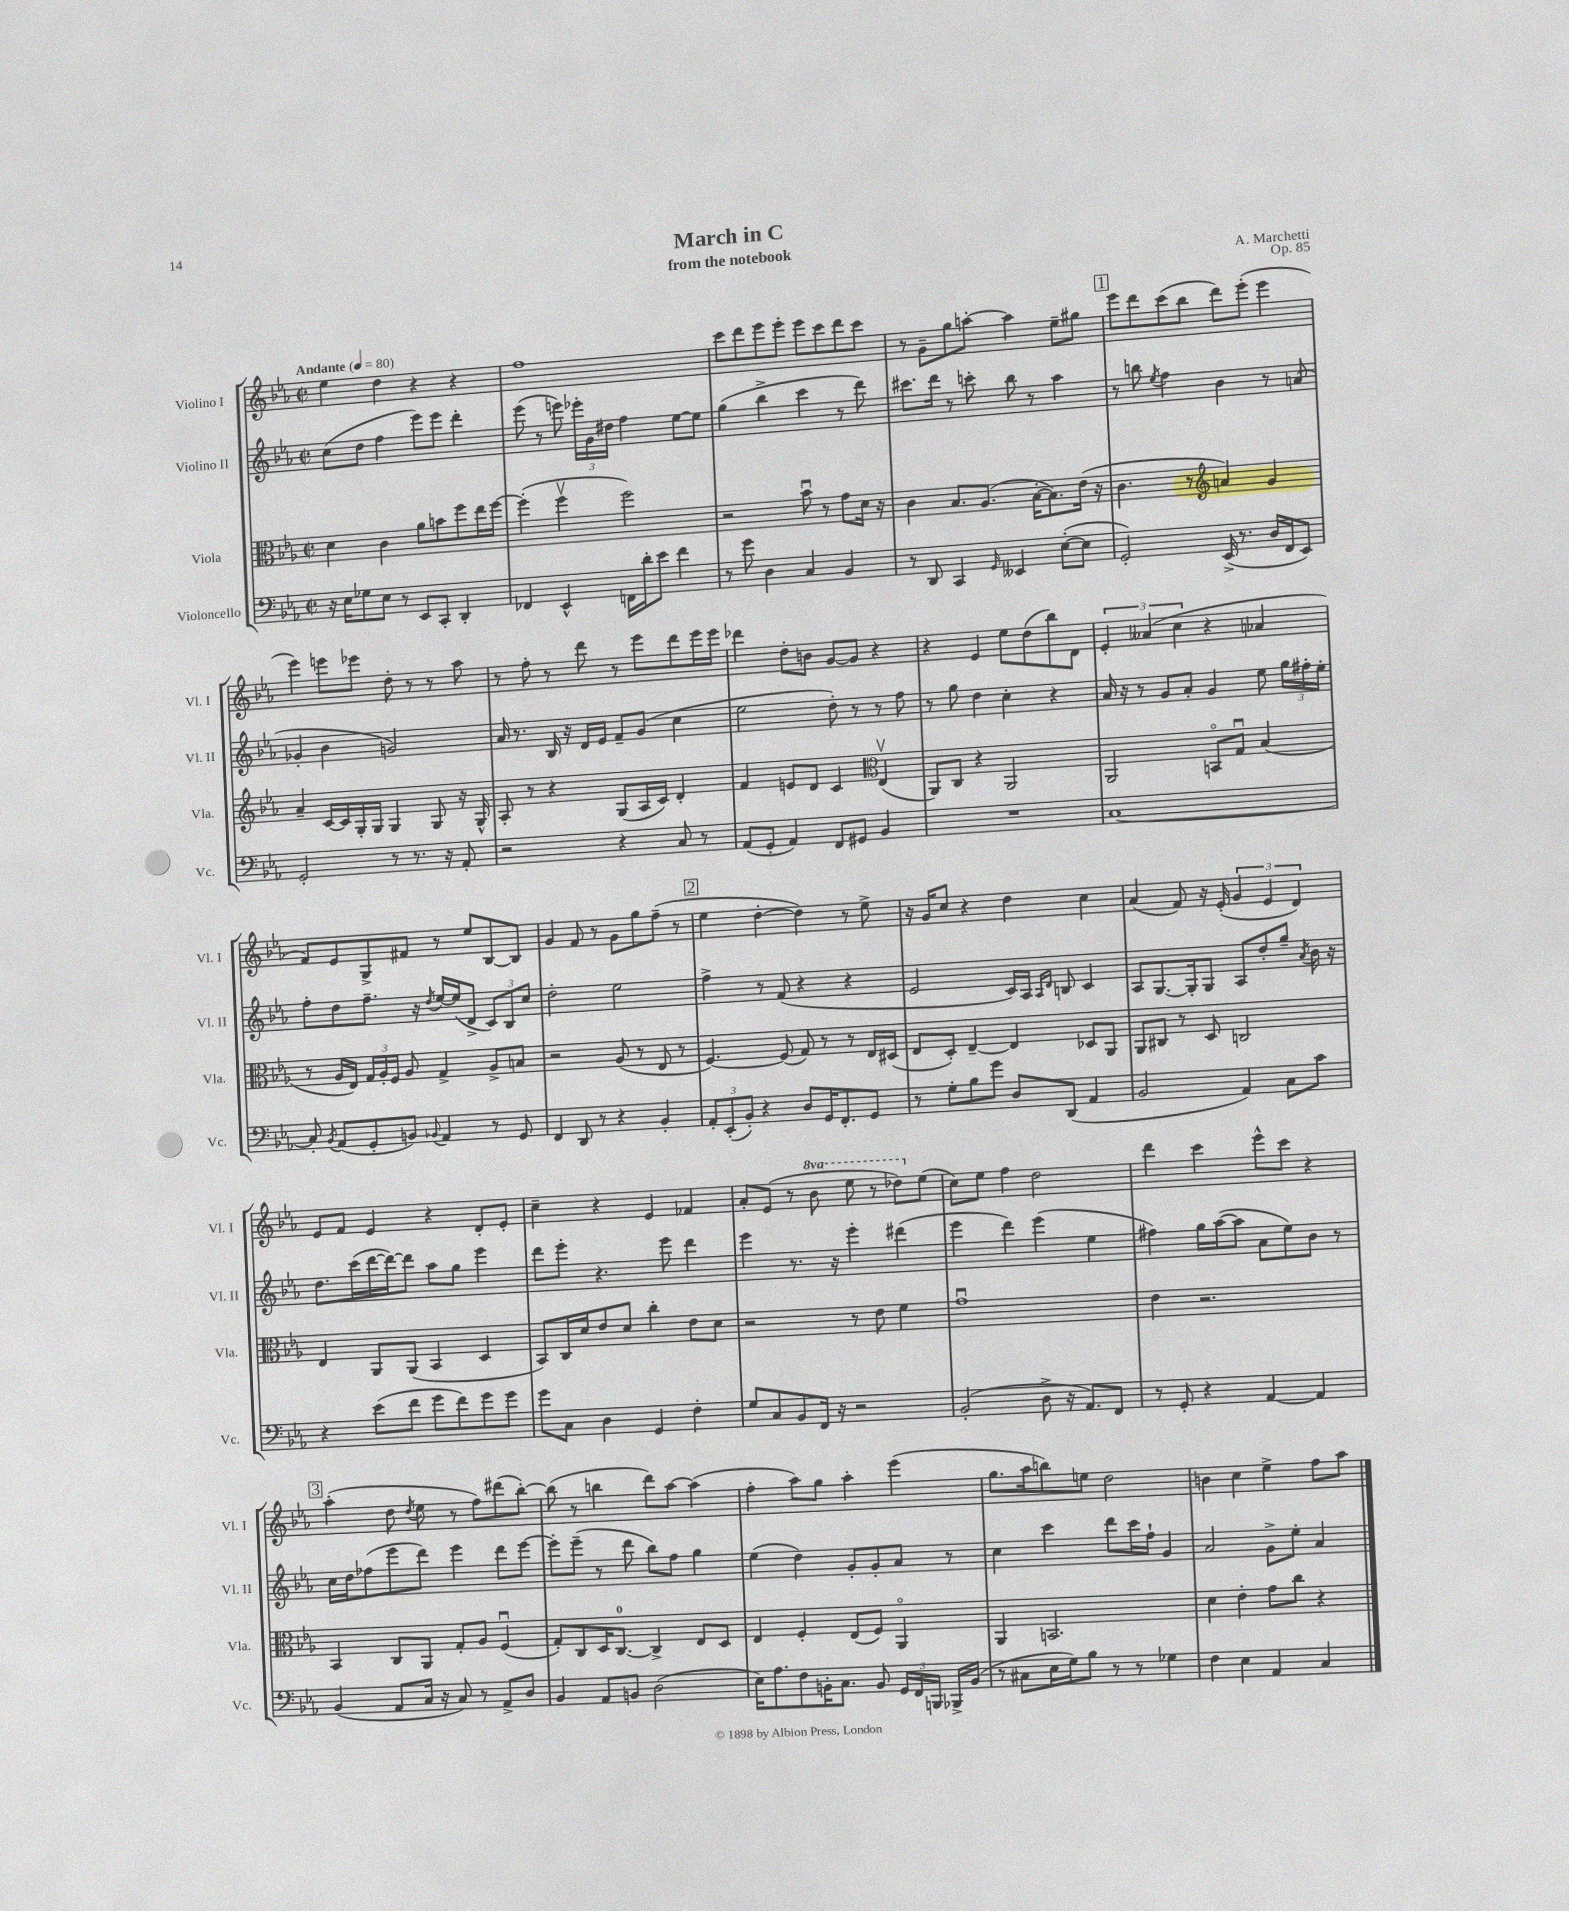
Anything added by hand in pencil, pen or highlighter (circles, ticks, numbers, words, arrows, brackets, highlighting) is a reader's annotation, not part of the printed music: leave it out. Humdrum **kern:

**kern	**kern	**kern	**kern
*part4	*part3	*part2	*part1
*staff4	*staff3	*staff2	*staff1
*I"Violoncello	*I"Viola	*I"Violino II	*I"Violino I
*I'Vc.	*I'Vla.	*I'Vl. II	*I'Vl. I
*clefF4	*clefC3	*clefG2	*clefG2
*k[b-e-a-]	*k[b-e-a-]	*k[b-e-a-]	*k[b-e-a-]
*M2/2	*M2/2	*M2/2	*M2/2
*met(c|)	*met(c|)	*met(c|)	*met(c|)
*MM80	*MM80	*MM80	*MM80
=1	=1	=1	=1
!	!	!	!LO:TX:a:B:t=Andante
16r	4d\	(8cc\L	4ee-\
16E-\KL	.	.	.
8G-X\	.	8dd\J	.
8E-\J	4c\	4ff\	4dd\
8r	.	.	.
8EE-/L	8a-\L	8eee-\L)	4r
8CC'/J	8bn\	8eee-\J	.
4DD'/	8ff\	4ddd'\	4r
.	16ee-\L	.	.
.	[16ff\JJ	.	.
=2	=2	=2	=2
4FF-X/	(4ff'\]	(8eee-\	1ff
.	.	8r	.
4EE-^^/	4ffv\	8eeen\)	.
.	.	24eee-X'\LL	.
.	.	24g\	.
.	.	24dd#X\JJ	.
16FFn\LL	2ff\)	4ff\	.
16d'\J	.	.	.
8e-\J	.	.	.
4f\	.	[8ee-\L	.
.	.	8ee-\J]	.
=3	=3	=3	=3
8r	2r	(4gg\	8ccc\L
8g\	.	.	8ddd\
4D\	.	4bb-^\	8eee-\
.	.	.	8eee-'\J
4C/	8b-u\	4ccc\	8eee-\L
.	8r	.	8ccc\
4BB-/	8g\L	8r	8ddd\
.	16d\Jk	8ddd\)	8ccc\J
.	16r	.	.
=4	=4	=4	=4
8r	4c\	8.ccc#X\L	8r
8DD/	.	.	8g~\L
.	.	16ddd\Jk	.
4CC/	8.B-/L	8r	8gg\
.	.	8cccn'\	[8aan'\J
.	(8.A-/J	.	.
16qqGG/	.	.	.
4EE--X/	.	8bb-\	4aa\]
.	[16B-'\KL	8r	.
.	8.B-\])	.	.
([8E-'\L	.	4aa-\	8ee-~\L
8E-\J]	(16e-\Jk	.	8gg#X\J
.	16r	.	.
!!LO:REH:place=s1:t=1
=5	=5	=5	=5
2GG'/)	4.c\	8r	8eee-\L
.	.	8bbn\	8ddd\
.	.	8qee-/	.
.	.	4ff\	(8ccc\
.	8r	.	8bb-\J
*	*clefG2	*	*
(16EE-^/	4an/)	4b-\	8ddd\L)
8.r	.	.	.
.	.	.	(8eee-'\J
16D/LL	4g/	8r	4eee-\
16FF/J	.	.	.
8EE-/J)	.	(8an/	.
!!LO:LB:g=z
=6	=6	=6	=6
2GG'/	4a-~/	4g-X'/	4eee-\)
.	[16c/LL	4b-\	8eeen\L
.	16c/]	.	.
.	16G'/	.	8eee-X\J
.	16G/JJ	.	.
8r	4G/	2gn/)	8dd'\
8.r	.	.	8r
.	8G/	.	8r
16r	.	.	.
8AA-'/	16r	.	8aa-\
.	16G^^/	.	.
=7	=7	=7	=7
2r	8A-'/	16a-/	8r
.	.	8.r	.
.	8r	.	8ff'\
.	4r	16B-/	8r
.	.	16r	.
.	.	16d/LL	8ddd\
.	.	16e-/JJ	.
4r	(8G/L	8f~/L	8r
.	16A-/L	(8g/J	8eee-\L
.	16c/JJ)	.	.
8C/	4d'/	4cc\	8ddd\
8r	.	.	16eee-\L
.	.	.	16eee-\JJ
=8	=8	=8	=8
(8AA-/L	4f/	2ee-\	4ddd-X\
8GG'/J	.	.	.
4AA-/)	8en/L	.	8dd'\L
.	8d/J	.	8bn\J
8FF/L	4c/	8dd'\)	[8g/L
8GG#X/J	.	8r	8g/J]
*	*clefC3	*	*
4BB-/	(4E-v/	8r	4r
.	.	8ff\	.
=9	=9	=9	=9
1r	8AA-/L)	8r	4r
.	8C/J	8gg\	.
.	4r	4dd\	4e-/
.	2AA-/	4cc'\	8ee-\L
.	.	.	(8dd\
.	.	4r	8bb-\)
.	.	.	8d\J
=10	=10	=10	=10
[1C	2AA-/	16a-/	6e-'/
.	.	16r	.
.	.	8r	.
.	.	.	(6a--X/
.	.	8g/L	.
.	.	.	6cc\
.	.	8a-'/J	.
.	8BBn/L	4g/	4r
.	8Gu/J	.	.
.	(4B-/	8ee-\	4a-X/
.	.	24gg\LL	.
.	.	24ff#X'\	.
.	.	24ee-'\JJ	.
!!LO:LB:g=z
=11	=11	=11	=11
8C'/]	8r	8ff'\L	8f/L)
8qBB-/	.	.	.
(8AA-/L	16A-/LL	8dd\	8e-/
.	16E-/JJ)	.	.
8GG'/	24G/LL	8.ff~\J	8G^/
.	24A-'/	.	.
.	24F/JJ	.	.
8BBn/J)	8A-/	.	8f#X/J
.	.	16r	.
8qqBB-X/	.	8qdd/	.
4AA-/	4G^/	[16ee-/LL	8r
.	.	(16ee-/J]	.
.	.	8d^/J	8ee-/L
8r	8A-^/L	12c/L)	[8B-/
.	.	12B-/	.
8GG/	8Bn/J	.	8B-/J]
.	.	12cc/J	.
=12	=12	=12	=12
4FF/	2r	2dd'\	4g/
8DD/	.	.	8f/
8r	.	.	8r
4r	(8A-/	2ee-\	8g\L
.	8r	.	8gg\
4BB-'/	8E-/	.	(8ff~\J
.	8r	.	8r
!!LO:REH:place=s1:t=2
=13	=13	=13	=13
12AA-'/L	[4.F/)	4ff^\	4ee-\
(12EE-'/	.	.	.
12BB-'/J)	.	.	.
4r	.	8r	[4dd'\
.	(8F/]	(8f/	.
8D/L	8G/)	4r	4dd\])
16GG/K	8r	.	.
8.FF'/	.	.	.
.	8r	4r	8r
8GG/J	16E-/LL	.	8ee-^\
.	(16D#X/JJ	.	.
=14	=14	=14	=14
8r	8E-/L	2e-/	16r
.	.	.	16g/KL
8G'\L	8D'/J)	.	8cc/J
8B-\	[4E-~/	.	4r
8g\J	.	.	.
8D/L	4E-/]	16c/LL)	4dd\
.	.	16A-/JJ	.
.	.	16qqA-/LL	.
.	.	16qqd/JJ	.
(8DD/J	.	8Bn/	.
4AA-/	8D-X/L	4c/	4cc\
.	8AA-/J	.	.
=15	=15	=15	=15
2BB-/	8AA-/L	8A-/L	(4a-/
.	8C#X/J	[8.G/	.
.	8r	.	8f/)
.	.	16G'/k]	.
.	8D/	8G/J	16r
.	.	.	(16e-'/
4AA-/)	2Cn/	8A-/L	6g/
.	.	8dd'/	.
.	.	.	6e-/
8C\L	.	8gg~/J	.
.	.	.	6d/)
.	.	8qa-/	.
8c\J	.	16b-\	.
.	.	16r	.
!!LO:LB:g=z
=16	=16	=16	=16
4r	4E-/	8.dd\L	8e-/L
.	.	.	8f/J
.	.	(16ccc\L	.
(8e-\L	8AA-/L	[16ddd\	4e-/
.	.	16ddd\J_)	.
8f\J	(8AA-/J	8ddd\J]	.
8g\L	4BB-/	8aa-\L	4r
8f\)	.	8gg\J	.
8g\	4D/	4eee-\	8d'/L
8g\J	.	.	8e-'/J
=17	=17	=17	=17
8g\L	8BB-/L)	8ddd\L	4cc~\
8C\J	16C/L	8eee-'\J	.
.	16d/J	.	.
4D\	8e-/	4.r	4r
.	8d/J	.	.
4GG/	4cc'\	.	4e-/
.	.	8eee-\	.
4F'\	8e-\L	4ddd\	4f-X/
.	8d\J	.	.
=18	=18	=18	=18
8G/L	2r	4eee-\	8a-'/L
8C/	.	.	(8e-/J
8BB-/	.	8.r	8r
*	*	*	*8va
16FF/Jk	.	.	8bb-\
16r	.	16r	.
2r	8r	4eee-'\	8eee-\
.	8e-\	.	8r
.	4f\	(4ddd#X\	8ddd-X\L)
*	*	*	*X8va
.	.	.	(8ee-\J
=19	=19	=19	=19
(2BB-'/	1gu	4eee-\	8cc\L)
.	.	.	8ee-\J
.	.	4ddd\)	4ff\
8D^\	.	(4eee-\	2dd\
16r	.	.	.
8.AA-/L)	.	.	.
.	.	4ee-\	.
8FF/J	.	.	.
=20	=20	=20	=20
8r	4e-\	4ff#X\)	4ddd\
8GG'/	.	.	.
4r	2.r	16gg\LL	4ccc\
.	.	([16aa-\J	.
.	.	8aa-\J]	.
[4AA-/	.	8a-\L	8eee-^^\L
.	.	8ee-\)	8ccc\J
4AA-/]	.	8b-\J	4r
.	.	8r	.
!!LO:LB:g=z
!!LO:REH:place=s1:t=3
=21	=21	=21	=21
(4BB-/	4BB-/	16cc\LL	(4aa-'\
.	.	16dd\J	.
.	.	(8ff-X\	.
8AA-/L	8C/L	8eee-\	8dd\
.	.	.	8qdd/
16C/Jk	8AA-/J	8ddd\J)	8ee-\
16r	.	.	.
8C/)	8G'/L	4eee-\	8r
8r	8A-/J	.	8ff\L)
8AA-^/L	(4Fu/	8ddd\L	(8ddd#X\
8D/J	.	[8eee-\J	[8bb-'\J)
=22	=22	=22	=22
4BB-/	8G'/L)	8eee-'\L]	(8bb-\]
.	8C/	(8eee-~\J	8r
8AA-/L	16D/K	8r	4bbn\
.	[8.C/J	.	.
8BBn/J	.	8ddd\	.
(2D\	4C^/]	8bb-\L)	8ddd\L)
.	.	8ff\J	[8aa-\J
.	8E-/L	4gg\	(4aa-\]
.	8D/J	.	.
=23	=23	=23	=23
16E-\KL)	4E-/	(4ee-\	4ff'\
8.A-\	.	.	.
8F\	4F'/	4dd\)	8aa-\L)
16BBn'\K	.	.	8gg\J
8.C\J	.	.	.
.	(8E-/L	8g'/L	4aa-'\
8BB/	8F/J)	8g'/	.
24GG/LL	4AA-/	8a-/J	(4eee-\
24FF/	.	.	.
24BBBn/JJ	.	.	.
16BBB-X^/LL	.	8r	.
(16BB/JJ	.	.	.
=24	=24	=24	=24
8r	4AA-/	4cc\	8.gg\L
8C#X\L	.	.	.
.	.	.	16aa-\k
16E-\L	2.BBn/	4ccc\	8bbn\)
16G\J)	.	.	.
8B-\J	.	.	8een\J
8r	.	8ddd\L	2dd\
8r	.	16ccc\L	.
.	.	16ff`\JJ	.
4G-X\	.	4g/	.
=25	=25	=25	=25
4F\	4d\	2a-/	4bn\
4E-\	4e-'\	.	4cc\
4AA-/	8g\L	8g^\L	4ee-^\
.	8cc\J	8ee-'\J	.
4C/	4r	4a-/	8ff\L
.	.	.	8aa-\J
==	==	==	==
*-	*-	*-	*-
